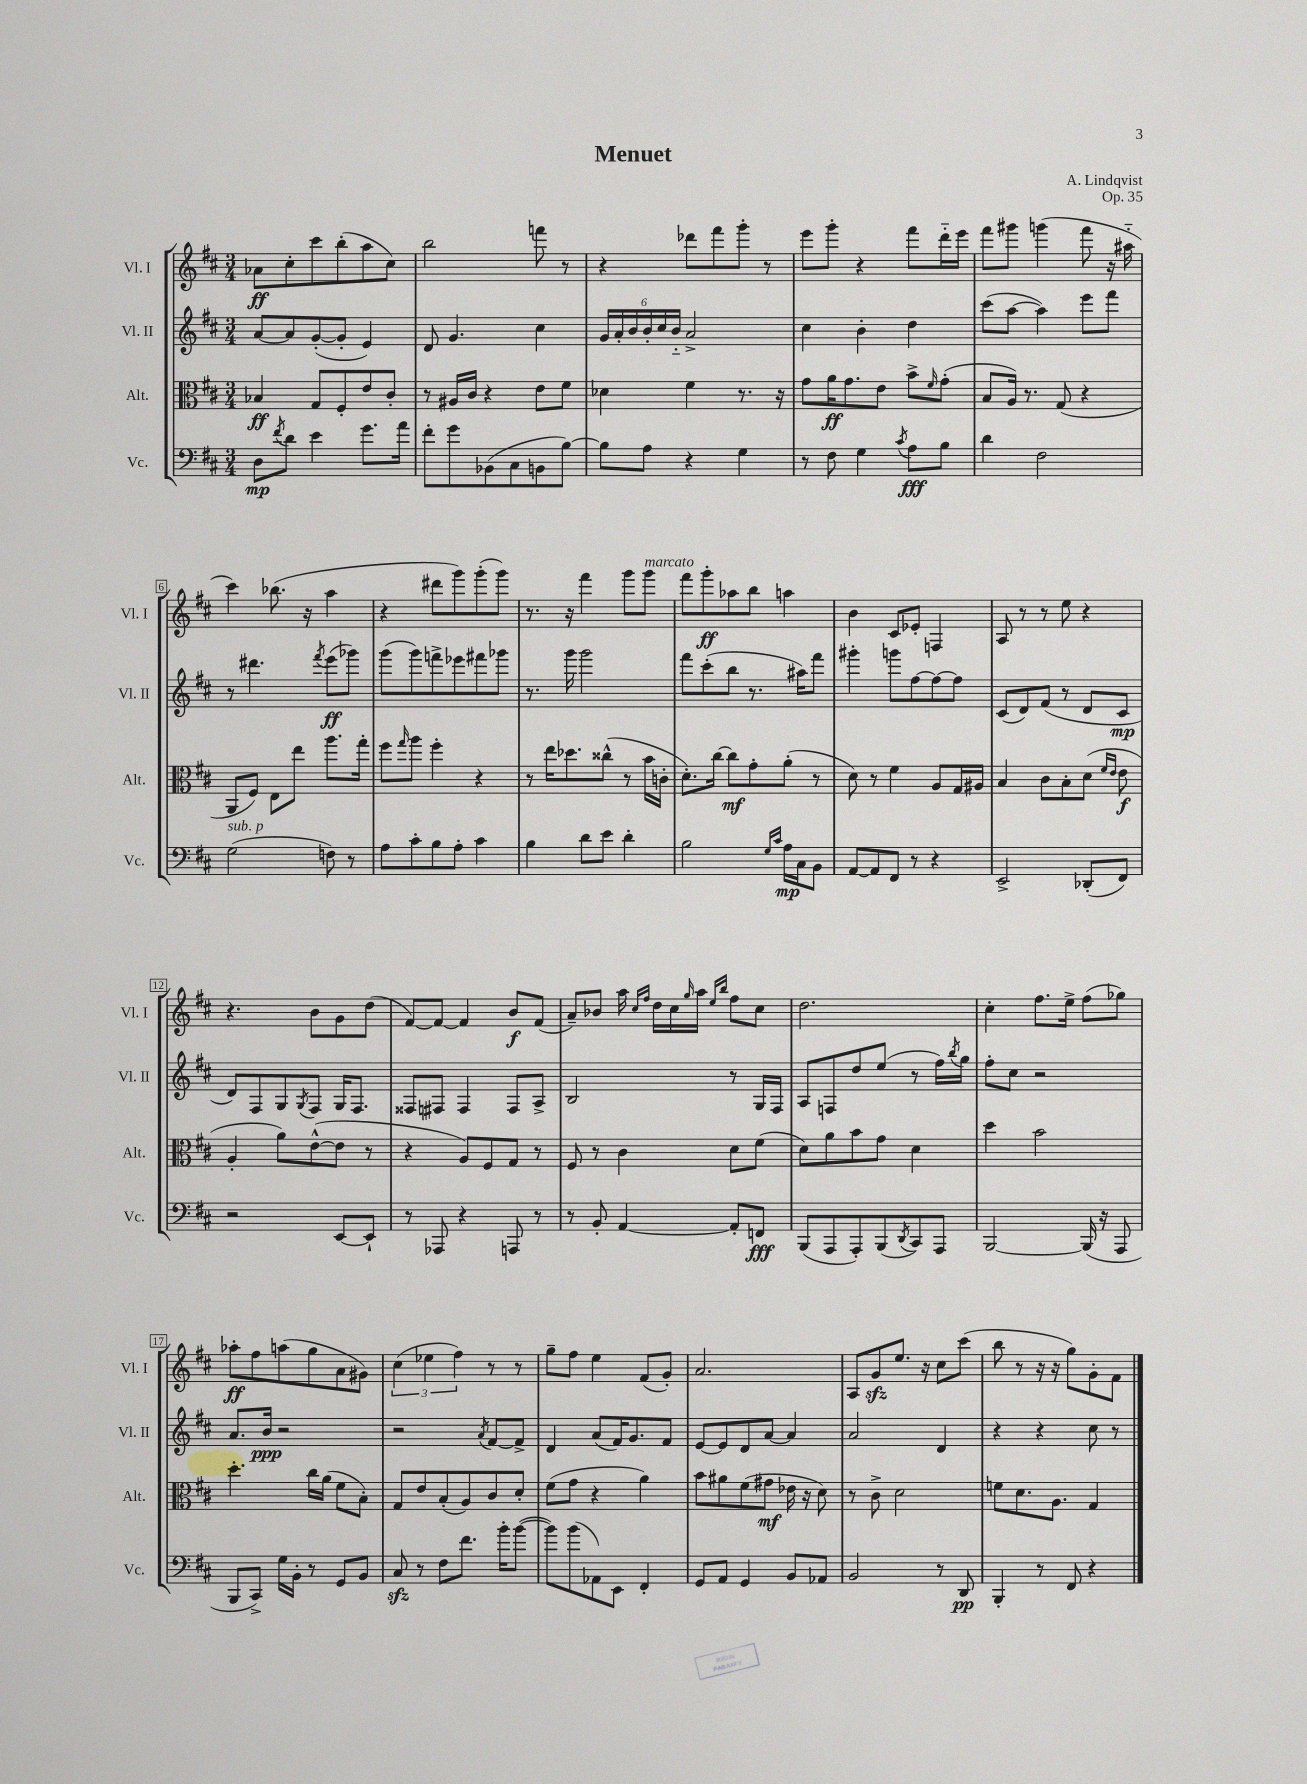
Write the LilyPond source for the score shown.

\header { title = "Menuet" composer = "A. Lindqvist" opus = "Op. 35" }
<<
\new StaffGroup <<
\new Staff = "s0" \with { instrumentName = "Vl. I" shortInstrumentName = "Vl. I" } {
    \clef treble \key d \major \numericTimeSignature \time 3/4
    aes'8\ff cis''8-. cis'''8 b''8-.( a''8 cis''8) |
    b''2 f'''8 r8 |
    r4 des'''8 fis'''8 g'''8-. r8 |
    e'''8 g'''8-. r4 fis'''8 d'''16-_ e'''16 |
    fis'''8 gis'''8 g'''4( fis'''8 r16 ais''16-_ |
    cis'''4) bes''8.( r16 a''4 |
    r4 dis'''8 g'''8) g'''8-.( g'''8) |
    r8. r16 fis'''4 g'''8 g'''8^\markup { \italic "marcato" } |
    fis'''8 g'''8-.\ff aes''8 b''8 a''4 |
    b'4 cis'8 ees'8-. f4 |
    a8 r8 r8 e''8 r4 |
    r4. b'8 g'8 d''8( |
    fis'8~) fis'8~ fis'4 b'8\f fis'8( |
    a'8--) bes'8 a''16 \grace { cis''16 fis''16 } d''16 cis''16 \grace { g''16 } a''16 \grace { e''16 b''16 } fis''8 cis''8 |
    d''2. |
    cis''4-. fis''8. e''16-> fis''8( ges''8) |
    aes''8-.\ff fis''8 a''8( g''8 a'8 gis'8) |
    \tuplet 3/2 { cis''4( ees''4 fis''4) } r8 r8 |
    g''8-- fis''8 e''4 fis'8( g'8-.) |
    a'2. |
    a8 g'8\sfz e''8. r16 cis''8 cis'''8( |
    b''8 r8 r16 r16 g''8) g'8-. fis'8 \bar "|." |
}
\new Staff = "s1" \with { instrumentName = "Vl. II" shortInstrumentName = "Vl. II" } {
    \clef treble \key d \major \numericTimeSignature \time 3/4
    a'8~ a'8 g'8~-.( g'8-. e'4) |
    d'8 g'4. cis''4 |
    \tuplet 6/4 { g'16 a'16-. b'16 b'16-. cis''16 b'16-_ } a'2-> |
    cis''4 b'4-. d''4 |
    cis'''8( a''8~ a''4) e'''8 fis'''8 |
    r8 dis'''4. \acciaccatura { fis'''8 } e'''8\ff( ges'''8) |
    g'''8( g'''8) f'''8-> ees'''8 fis'''8 ges'''8 |
    r8. g'''16 g'''2 |
    fis'''8 cis'''8-.( b''8 r8. ais''16) fis'''8 |
    gis'''4-. g'''8 fis''8~ fis''8~ fis''8 |
    cis'8( d'8) fis'8( r8 d'8 cis'8\mp |
    d'8) fis8 g8 \acciaccatura { g8 } fis8 g16 fis8. |
    fisis8 fis8 fis4 fis8 a8-> |
    b2 r8 g16 fis16 |
    a8 f8 d''8 e''8( r8 fis''16) \acciaccatura { b''8 } g''16 |
    fis''8-. cis''8 r2 |
    a'8. b'16\ppp r2 |
    r2 \acciaccatura { a'8 } fis'8~ fis'8-> |
    d'4 a'8( fis'16) g'8. fis'8 |
    e'8~ e'8 d'8 a'8~ a'4 |
    a'2 d'4 |
    r4 r4 cis''8 r8 \bar "|." |
}
\new Staff = "s2" \with { instrumentName = "Alt." shortInstrumentName = "Alt." } {
    \clef alto \key d \major \numericTimeSignature \time 3/4
    bes4\ff g8 fis8-. e'8 cis'8-. |
    r8 ais16 cis'16 r4 e'8 fis'8 |
    des'4 fis'4 r8. r16 |
    g'8 a'16\ff g'8. e'8 b'8-> \grace { fis'16 } g'8-.( |
    b8 a16) r8. g8( r4 |
    a,8 fis8) e8 e''8 a''8. g''16-. |
    fis''8 \grace { g''16 } a''8 fis''4-. r4 |
    r8 e''16 des''8. cisis''8-^( r8 b'16 c'16-. |
    d'8.-.) cis''16~ cis''8\mf g'8-. a'8-.( r8 |
    d'8) r8 fis'4 a8 g16 ais16 |
    b4 cis'8 b8-. d'8( \grace { fis'16 e'16 } e'8\f |
    a4-. a'8) e'8~-^( e'8 r8 |
    r4 a8) fis8 g8 r8 |
    fis8 r8 cis'4 d'8 fis'8( |
    d'8) a'8 b'8 g'8 d'4 |
    d''4 b'2 |
    d''4.-. cis''16 a'16( fis'8 b8-.) |
    g8 e'8 b8-.( a8) cis'8 d'8-. |
    fis'8( g'8 r4 a'4) |
    b'8 ais'8 fis'8( gis'8\mf ees'16 r16 d'8) |
    r8 cis'8-> d'2 |
    f'8 d'8. a8. g4 \bar "|." |
}
\new Staff = "s3" \with { instrumentName = "Vc." shortInstrumentName = "Vc." } {
    \clef bass \key d \major \numericTimeSignature \time 3/4
    d8\mp \acciaccatura { fis'8 } d'8 e'4 g'8. a'16 |
    fis'8-. g'8 bes,8( cis8 b,8 b8~) |
    b8 a8 r4 g4 |
    r8 fis8 g4 \acciaccatura { cis'8 } a8\fff b8 |
    d'4 fis2 |
    g2^\markup { \italic "sub. p" }( f8) r8 |
    a8 cis'8-. b8 a8-. cis'4 |
    b4 d'8 e'8 d'4-. |
    b2 \grace { g16 cis'16 } a16\mp cis16 b,8 |
    a,8~ a,8 fis,8 r8 r4 |
    e,2-> des,8-.( fis,8) |
    r2 e,8~ e,8-! |
    r8 aes,,8 r4 a,,8 r8 |
    r8 b,8-. a,4~ a,8-. f,8\fff |
    b,,8( a,,8 a,,8-.) b,,8( \acciaccatura { d,8 } cis,8) a,,8 |
    b,,2~ b,,16( r16 a,,8 |
    b,,8 cis,8->) g16 b,16-. r8 g,8 b,8 |
    cis8\sfz r8 fis8 fis'8. b'16-. b'8~( |
    b'8) b'8( aes,8) e,8 fis,4-. |
    g,8 a,8 g,4 b,8 aes,8 |
    b,2 r8 d,8\pp |
    b,,4-. r8 fis,8 r4 \bar "|." |
}
>>
>>
\layout { \context { \Score \override BarNumber.stencil = #(make-stencil-boxer 0.1 0.3 ly:text-interface::print) } }
